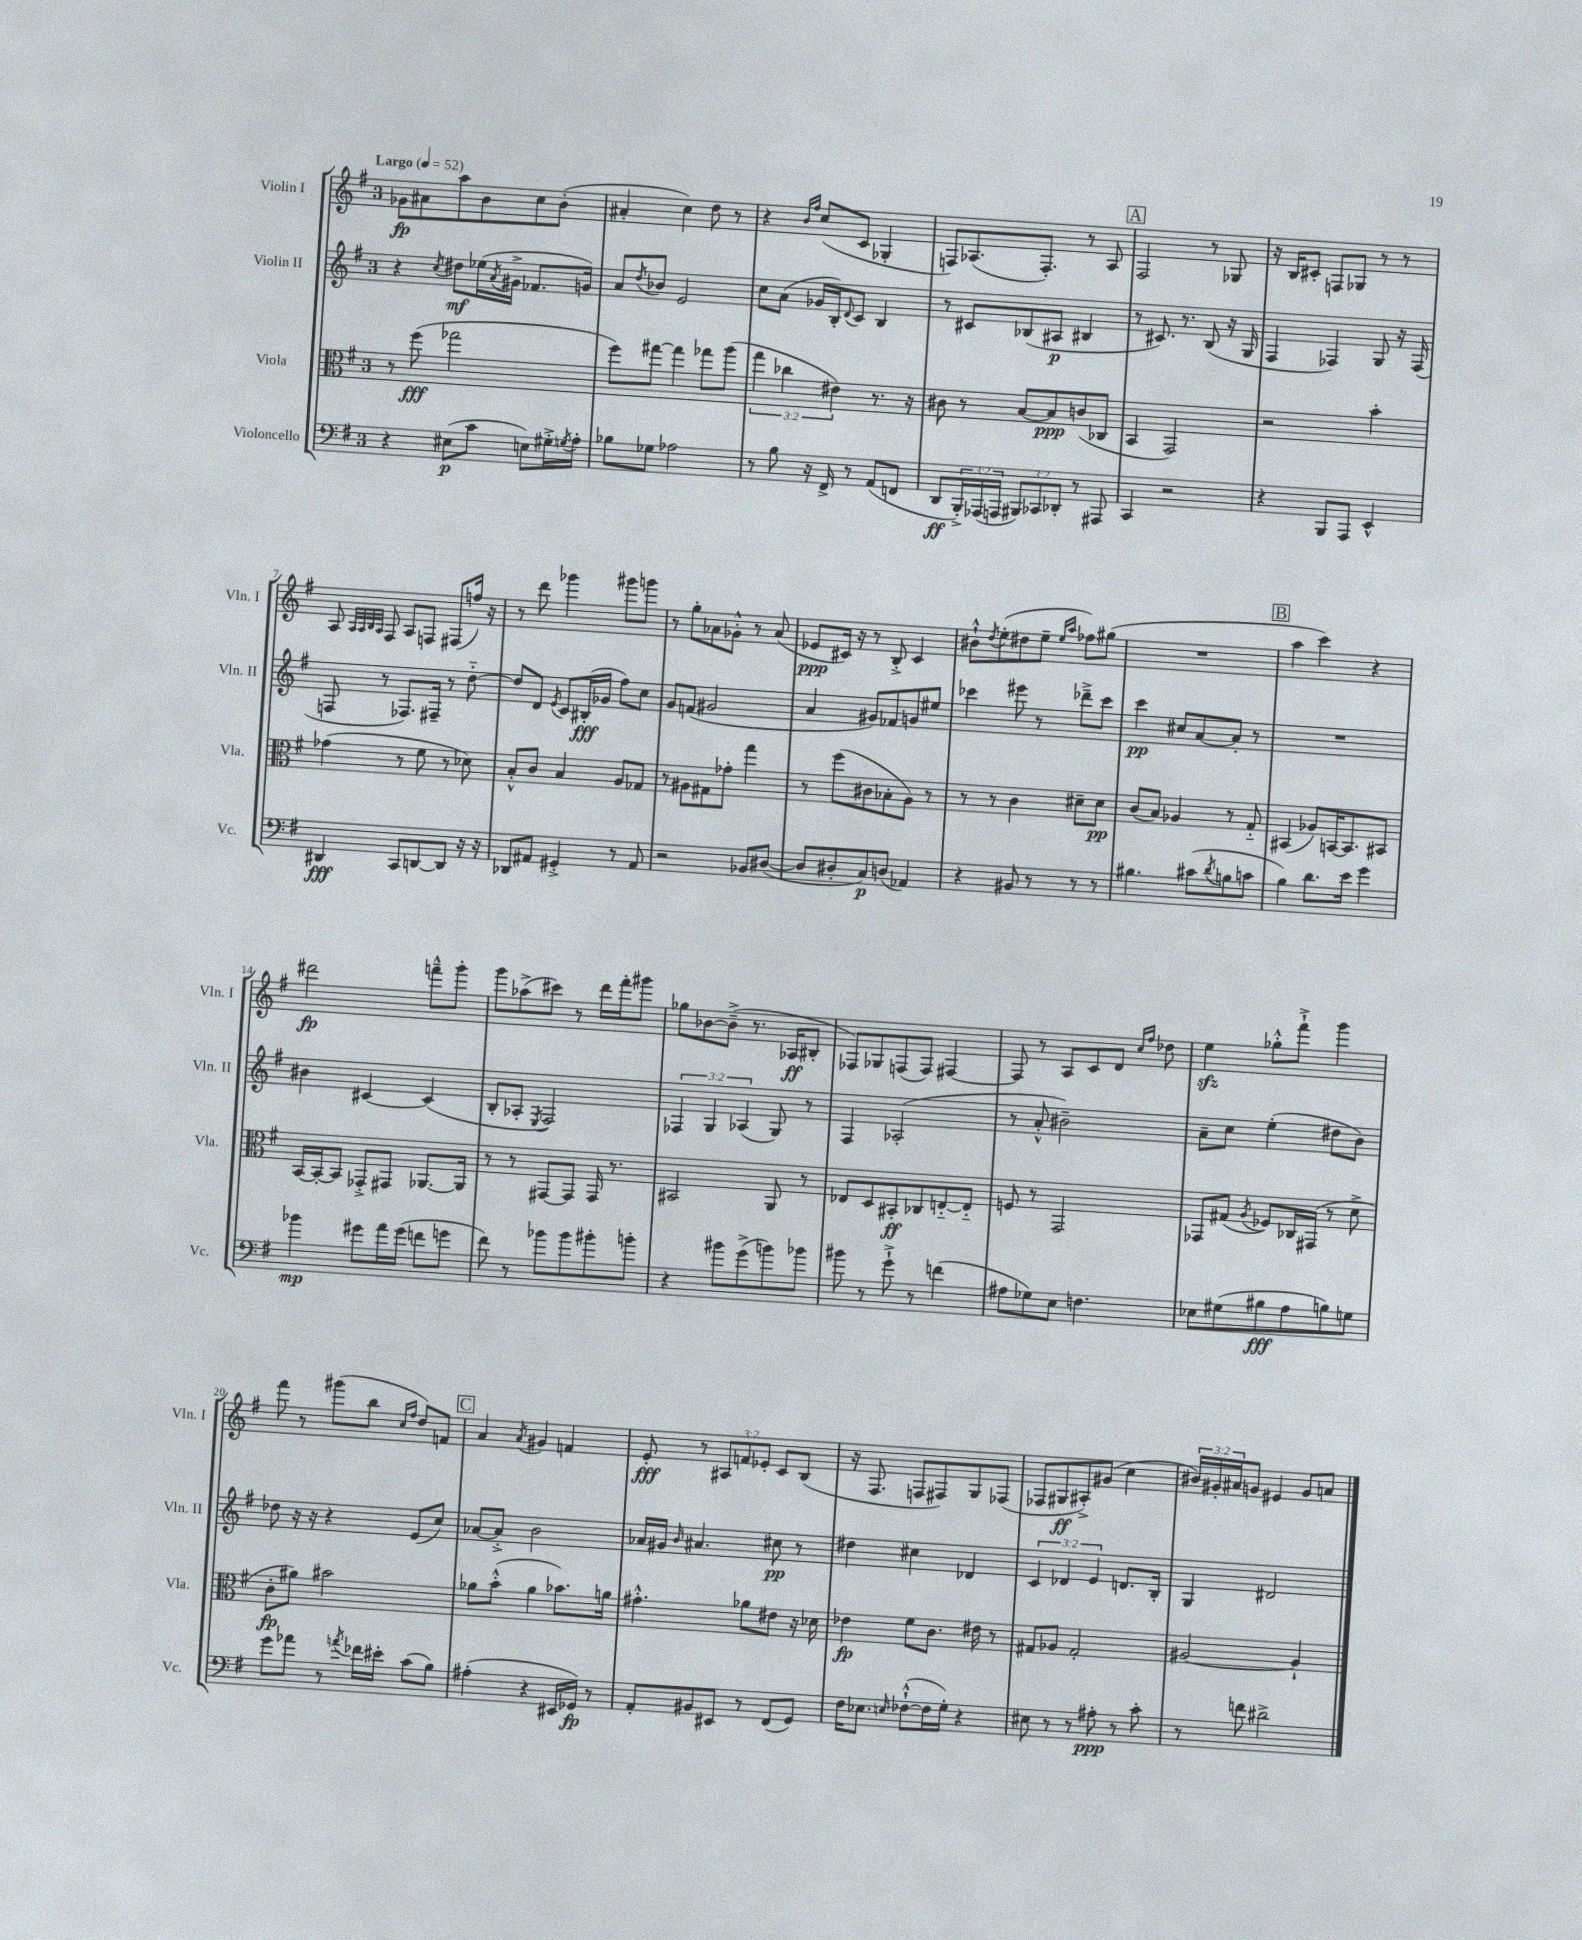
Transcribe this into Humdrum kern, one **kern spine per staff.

**kern	**kern	**kern	**kern
*staff4	*staff3	*staff2	*staff1
*clefF4	*clefC3	*clefG2	*clefG2
*k[f#]	*k[f#]	*k[f#]	*k[f#]
*M3/4	*M3/4	*M3/4	*M3/4
*MM52	*MM52	*MM52	*MM52
4r	8r	4r	8g-
.	(8ff#	.	8a#
.	.	8qcc	.
(8E#	2gg-	8dd#	8aa
8c	.	(16ee-	8b
.	.	8qa	.
.	.	16g#^	.
8E)	.	8.f-	8cc
16G#'^	.	.	(8b'
8qG	.	.	.
16A'	.	16g)	.
=	=	=	=
8B-	8ff#)	8a	4a#'
.	.	8qdd	.
8G-	[8gg#	8b-	.
2A-	4gg#]	2e	4cc)
.	8gg-	.	8dd
.	(8aa	.	8r
=	=	=	=
8r	6gg	8cc	4r
8B	.	(8a	.
.	6cc-	.	.
.	.	.	16qqb
.	.	.	16qqff#
16r	.	16g-	(8cc
16FF#^	.	16B')	.
.	6e#)	.	.
.	.	8qqd	.
8r	.	8c	8c
(8AA	8.r	4B	4G-'
8FF	.	.	.
.	16r	.	.
=	=	=	=
8DD	8c#	8r	8F)
24BBB'^)	8r	8c#	(8.A-
(24AAA-	.	.	.
24AAA	.	.	.
12BBB#)	[8B	(8B-	.
.	.	.	8.F')
12CC-	.	.	.
.	8B]	8A#	.
12DD-'	.	.	.
8r	(8c	4B#	8r
8AAA#	8C-	.	8A-
=	=	=	=
4CC	4BB	8r	2F#
.	.	8.c#)	.
2r	2GG)	.	.
.	.	8.r	.
.	.	(8B	8r
.	.	16r	8G-
.	.	16G	.
=	=	=	=
4r	2r	4F#	16r
.	.	.	16B
.	.	.	8c#'
8BBB	.	4F-)	8F
8AAA	.	.	8G-
4EE^^	4b'	8G	8r
.	.	16r	8r
.	.	(16F-	.
=	=	=	=
4DD#	(4g-	8F	8A
.	.	.	32qqA
.	.	.	32qqA
.	.	.	32qqB
.	.	.	32qqA
.	.	8r	8F#
8CC	8r	8.F-)	8A
[8DD	8f#	.	8F
.	.	16F#~	.
8DD]	8r	8r	(8F#
16r	8d-)	[8dd'~	16ff)
16r	.	.	16r
=	=	=	=
8DD-	8B'^^	8dd]	8r
8AA#	8c	8d	8ddd
.	.	8qe	.
4GG#'^	4B	8c	4ggg-
.	.	(16B#'	.
.	.	16g-	.
8r	8A	8ff#)	8ggg#
8AA#	8G-	8cc	8ggg
=	=	=	=
2r	8r	8g	8r
.	8A#	(8f	8gg'
.	8G#	2g#	8a-
.	8g-'	.	8g-'^^
8BB-	4gg	.	8r
([8D#	.	.	(8a-
=	=	=	=
8D#]	8r	4a	8e-
8D#'	(8ff#	.	16c#)
.	.	.	16r
8C)	8c#	8g#)	8r
(8D	8B-'	8f-	8B'^
4AA-)	8A)	8g	4c#
.	8r	8ee#	.
=	=	=	=
4r	8r	4ccc-	8b#`^^
.	.	.	8qdd
.	8r	.	(8ee'
8BB#	4c	8eee#	8dd#
8r	.	8r	8ee~
.	.	.	16qqee
.	.	.	16qqaa
8r	8d#~	8ddd-~^	8ff-)
8r	8d#	8ccc-	(8gg#
=	=	=	=
4.B#	(8c	4ccc	2.r
.	8B)	.	.
.	4A-	8cc#	.
(8c#	.	[8a	.
8qd	.	.	.
8B	8r	8a']	.
8c	8G'~	8r	.
=	=	=	=
4B)	(4BB#	2.r	4aa
8.d	8A-)	.	4ccc)
.	[16BB	.	.
16e	8.BB]	.	.
4g	.	.	4r
.	8BB#	.	.
=	=	=	=
4b-	[16BB	4b#	2ddd#
.	16BB'_	.	.
.	8BB]	.	.
8g#	8GG-'^	[4c#	.
16a	8GG#	.	.
(16g#	.	.	.
8f	[8.AA-	(4c#]	8fff~^^
8g	.	.	8ggg'
.	16AA-]	.	.
=	=	=	=
8f#)	8r	8B'	8ggg
8r	8r	8A-'	(8aa-^
.	.	8qE	.
8b-	[8GG#	2F#)	8ccc#)
8b-	8GG#]	.	8r
8b#'	16GG#	.	16ddd
.	8.r	.	16fff#'
8b'	.	.	8ggg#
=	=	=	=
4r	2BB#	6F-	8gg-
.	.	.	[8b-
.	.	6G	.
8b#	.	.	(8b-~^]
.	.	(6A-	.
(8g^	.	.	8.r
8b)	8AA	8G)	.
.	.	.	16A-
8b-	8r	8r	8B#'
=	=	=	=
8b#	8E-	4F#	8F-)
8r	8D	.	8G-
8g`^	8BB#'	(2A-'	(8F
8r	8C-	.	8F)
(4f	[8E'~	.	[4F#
.	8E'~]	.	.
=	=	=	=
8A#	8F	8r	8F#]
8G-)	8r	8a'^^	8r
8E	2GG	2b#~)	8A
4.F	.	.	8c
.	.	.	8d
.	.	.	16qqcc
.	.	.	16qqff#
.	.	.	8dd-
=	=	=	=
8E-	8GG-	8a~	4ee
(8G#	(8G#	8cc	.
.	8qA	.	.
8B#	8F-)	(4ee'	8gg-'^^
8A	16C-	.	8fff#`^
.	(16GG#	.	.
8B)	8r	8dd#	4ggg
8G	8d^	8b)	.
=	=	=	=
8g	8c'	8dd-	8fff#
8a-	8a#)	16r	8r
.	.	16r	.
8r	2b#	4r	(8ggg#
8qa	.	.	.
16f-	.	.	8bb
16e#'	.	.	.
.	.	.	16qqcc
.	.	.	16qqff#
(8c	.	(8e	8dd)
8B)	.	8cc)	8f
=	=	=	=
(4A#'	8a-	[8a-	4a
.	(8b'^^	8a-'^]	.
.	.	.	8qa
4r	4a-	2b	4g#
16EE#	8.b-)	.	4f
16GG-)	.	.	.
8r	.	.	.
.	16a	.	.
=	=	=	=
8AA'	4.g#'^^	16a-	8e'
.	.	16g#	.
.	.	16qqb	.
8BB#	.	4.a#	8r
8EE#	.	.	12A#
.	.	.	12f
8r	8a-	.	.
.	.	.	12e-'
(8FF#	8e#	8cc#	8c
8GG)	16r	8r	(8B
.	16d-	.	.
=	=	=	=
16F#	4e-	4dd#	16r
8.E-	.	.	8.F#
16qqE	.	.	.
([8F-`^^	8f#	4cc#	8F
16F-]	8.c	.	8F#)
16G')	.	.	.
4r	.	4d-	8G
.	16e#	.	.
.	8r	.	(8F-
=	=	=	=
8E#	8G#	6c	8F-
8r	8A-	.	8G#
.	.	6d-	.
8r	2G#'	.	8A#'^)
.	.	6e	.
8A#'	.	.	(8g#
8r	.	8.d	4cc
8c'	.	.	.
.	.	16B'	.
=	=	=	=
8r	[2A#	4G	24b#)
.	.	.	24g#'
.	.	.	24a#
8f	.	.	8g
2d#^	.	2d#	4e#
.	4A#`]	.	8g
.	.	.	8a
==	==	==	==
*-	*-	*-	*-
